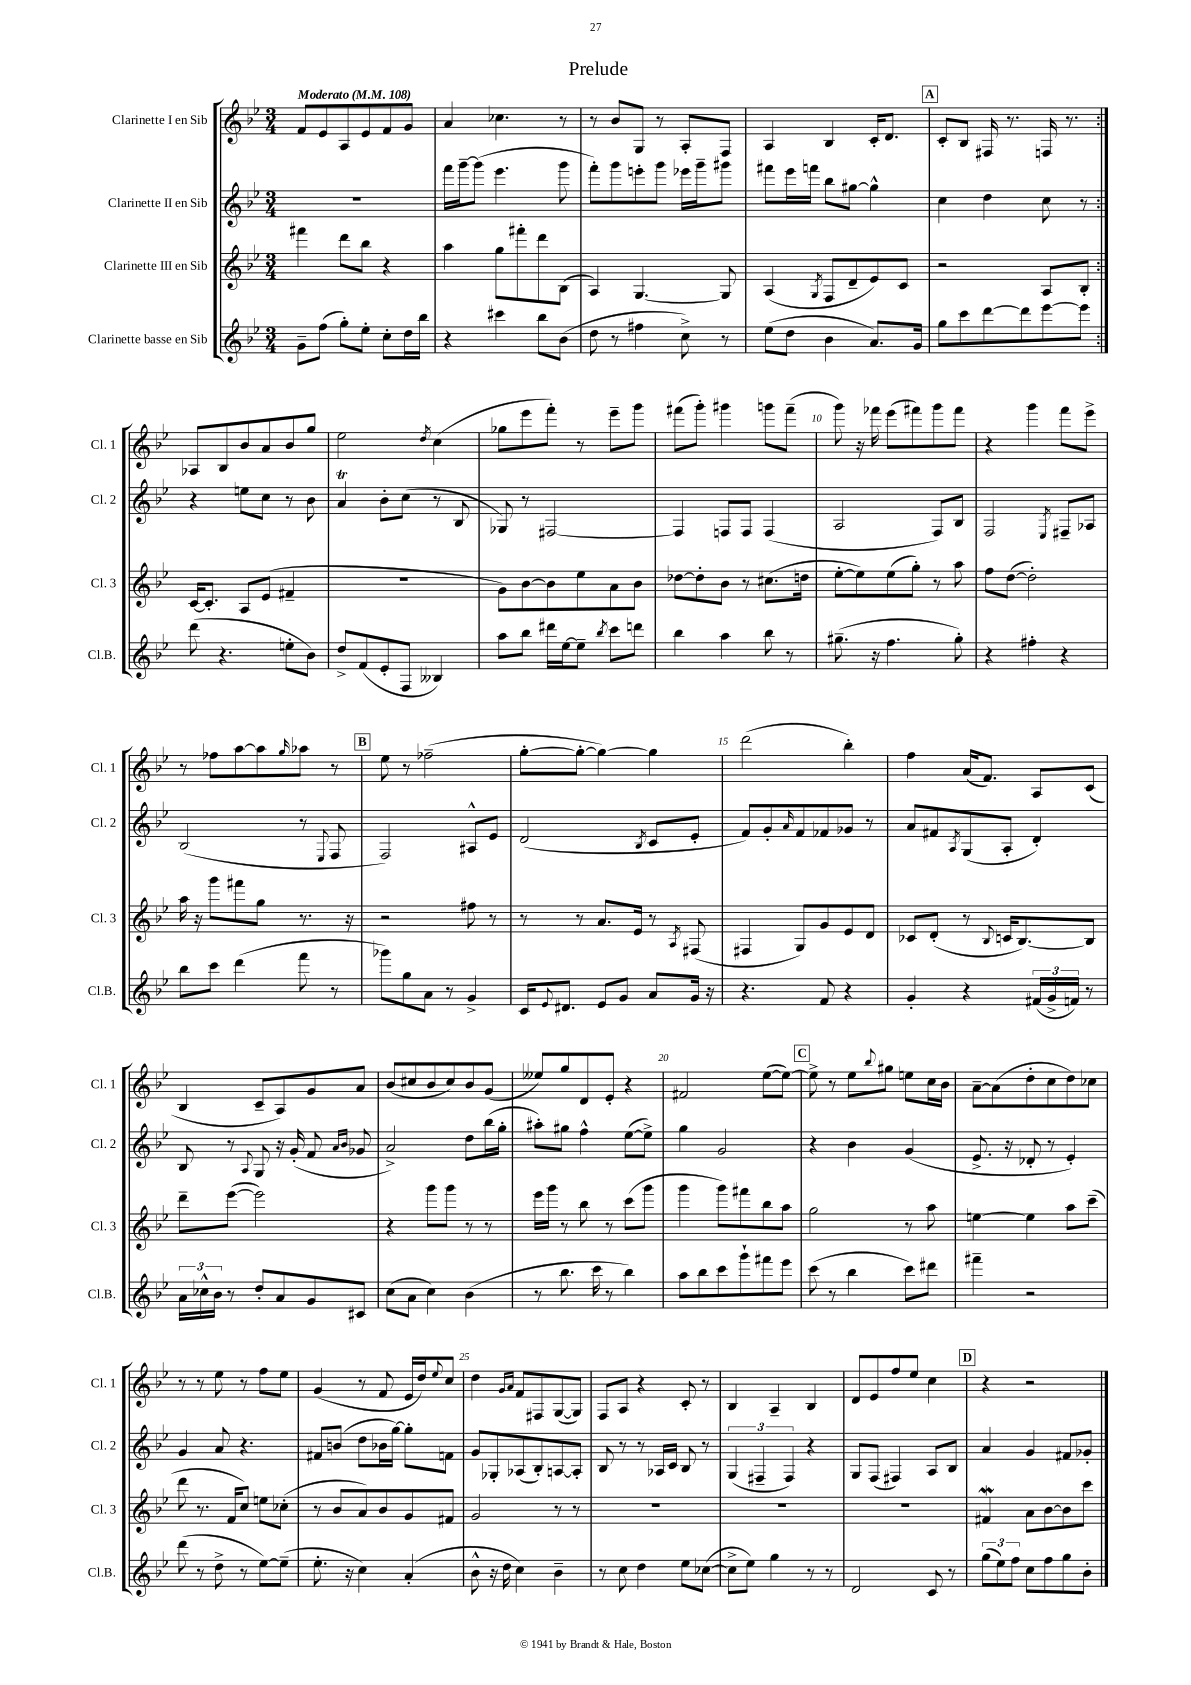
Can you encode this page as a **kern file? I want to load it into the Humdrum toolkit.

**kern	**kern	**kern	**kern
*staff4	*staff3	*staff2	*staff1
*clefG2	*clefG2	*clefG2	*clefG2
*k[b-e-]	*k[b-e-]	*k[b-e-]	*k[b-e-]
*M3/4	*M3/4	*M3/4	*M3/4
*MM108	*MM108	*MM108	*MM108
8g~\L	4fff#\	2.r	8f/L
(8ff\J	.	.	8e-/
8gg'\L)	8ddd\L	.	8A/
8ee-'\J	8bb-\J	.	8e-/
8cc'\L	4r	.	8f/
16dd\L	.	.	8g/J
16bb-\JJ	.	.	.
=	=	=	=
4r	4aa\	16fff\LL	4a/
.	.	[16ggg~\J	.
.	.	(8ggg\]J	.
4ccc#\	8gg\L	4.eee-\	4.cc-\
.	8fff#'\	.	.
8bb-\L	8ddd\	.	.
(8b-\J	(8B-\J	8ggg\	8r
=	=	=	=
8dd\	4A/)	8fff'\L)	8r
8r	.	8ggg\	8b-/L
4ff#\	[4.G/	8eee'\	8G/J
.	.	8ggg\J	8r
8cc^\)	.	16eee-\LL	8A'/L
.	.	16ggg~\J	.
8r	8G/]	8ggg#\J	8F/J
=	=	=	=
(8ee-\L	(4A/	8fff#\L	4A/
8dd\J	.	16eee-\L	.
.	.	16fff\JJ	.
.	8qG/	.	.
4b-\	8F/L	8bb-\L	4B-/
.	8d~/	[8gg#\J	.
8.a/L)	8e-/)	4gg#^^\]	16c'/LK
.	.	.	8.d/J
.	8c/J	.	.
16g/Jk	.	.	.
=	=	=	=
8gg\L	2r	4cc\	8c'/L
8ccc\	.	.	8B-/J
[8ddd\	.	4dd\	16F#/
.	.	.	8.r
8ddd\]	.	.	.
[8eee-\	8A/L	8cc\	16F/
.	.	.	8.r
8eee-\]J	8B-'/J	8r	.
=:|!	=:|!	=:|!	=:|!
(8ddd\	[16c/LK	4r	8A-/L
.	8.c'/]J	.	.
4.r	.	.	8B-/
.	8A/L	8ee\L	8b-/
.	(8e-/J	8cc\J	8a/
8ee'\L	4f#~/	8r	8b-/
8b-\J)	.	8b-\	8gg/J
=	=	=	=
8dd^/L	2.r	4a/	2ee-\
(8f/	.	.	.
8e-'/	.	8b-'\L	.
8F/J	.	(8cc\J	.
.	.	.	8qdd/
4B--/)	.	8r	(4cc\
.	.	8B-/	.
=	=	=	=
8aa\L	8g\L)	8G-/)	8gg-\L
8bb-\J	[8b-\	8r	8eee-\
16ddd#\LL	8b-\]	[2F#/	8fff'\J)
[16ee-\J	.	.	.
8ee-~\]J	8ee-\	.	8r
8qbb-/	.	.	.
8ccc\L	8a\	.	8eee-~\L
8ddd\J	8b-\J	.	8ggg\J
=	=	=	=
4bb-\	[8dd-\L	4F#/]	(8fff#\L
.	8dd-'\]	.	8ggg'\J)
4aa\	8b-\J	8F/L	4ggg#\
.	8r	8F/J	.
8bb-\	(8.cc#\L	(4F/	8ggg\L
8r	.	.	(8fff#~\J
.	16dd\Jk	.	.
=	=	=	=
(8.gg#~\	[8ee-'\L	2A/	8ggg\)
.	8ee-\])	.	16r
16r	.	.	16fff-\
4.ff\	(8ee-\	.	(8eee-\L
.	8gg'\J)	.	8fff#\)
.	8r	8F/L)	8ggg\
8gg#'\)	8aa\	8B-/J	8fff#\J
=	=	=	=
4r	8ff\L	2F/	4r
.	([8dd\J	.	.
4ff#'\	2dd'\])	.	4ggg\
.	.	8qE-/	.
4r	.	8F#~/L	8fff\L
.	.	8A-/J	8eee-^\J
=	=	=	=
8bb-\L	16aa\	(2B-/	8r
.	16r	.	.
8ccc\J	8ggg\L	.	8ff-\L
(4ddd\	8fff#\	.	[8aa\
.	8gg\J	.	8aa\]
.	.	.	16qqgg/
8fff\	8.r	8r	8aa-\J
.	.	8qqE-/	.
8r	.	8F/	8r
.	16r	.	.
=	=	=	=
8ggg-\L)	2r	2F/)	8ee-\
8gg\	.	.	8r
8a\J	.	.	(2ff-~\
8r	.	.	.
4g^/	8ff#\	8A#^^/L	.
.	8r	8e-/J	.
=	=	=	=
16c/LK	8r	(2d/	[8gg'\L
8qqe-/	.	.	.
8.d#/J	.	.	.
.	8r	.	8gg'\_J
8e-/L	8.a/L	.	4gg\_)
8g/J	.	.	.
.	16e-/Jk	.	.
.	.	8qB-/	.
8a/L	8r	8c/L	4gg\]
.	8qA/	.	.
16g/Jk	(8F#/	8e-'/J	.
16r	.	.	.
=	=	=	=
4.r	4F#/	8f/L)	(2ddd\
.	.	8g'/	.
.	.	16qqa/	.
.	8G/L)	8f/	.
8f/	8g/	8f-/	.
4r	8e-/	8g-/J	4bb-'\)
.	8d/J	8r	.
=	=	=	=
4g'/	8c-/L	8a/L	4ff\
.	(8d'/J	8f#/	.
.	.	8qA/	.
4r	8r	(8G/	(16a/LK
.	.	.	8.f/J)
.	8qqB-/	.	.
.	16c/LK	8A'/J	.
.	[8.B-/)	.	.
(24f#/LL	.	4d'/)	8A/L
24g^/	.	.	.
24f/JJ)	.	.	.
8r	8B-/]J	.	(8c/J
=	=	=	=
24a\LL	8ddd~\L	8B-/	4B-/
24cc-^^\	.	.	.
24b-\JJ	.	.	.
8r	([8eee-\J	8r	.
.	.	8qqA/	.
8dd'/L	2eee-\])	8G/	8c~/L
8a/	.	16r	8A/)
.	.	(16g'/	.
8g/	.	8f/	8g/
.	.	16qqa/LL	.
.	.	16qqb-/JJ	.
8c#/J	.	8g-/	8a/J
=	=	=	=
(8cc\L	4r	2a^/)	(8b-/L
8a\J	.	.	8cc#/
4cc\)	8ggg\L	.	8b-/
.	8ggg\J	.	8cc#/)
(4b-\	8r	8dd\L	8b-/
.	8r	(16bb-\L	(8g/J
.	.	16gg'\JJ	.
=	=	=	=
8r	16eee-\LL	8aa#'\L)	8ee--/L)
.	16ggg\JJ	.	.
8.bb-\	8r	8gg#\J	8gg/
.	8bb-\	4ff^^\	8d/
16ccc\	.	.	.
8r	8r	.	8e-'/J
4bb-\)	(8ccc\L	([8ee-\L	4r
.	8ggg\J	8ee-^\]J)	.
=	=	=	=
8aa\L	4ggg\	4gg\	2f#/
8bb-\	.	.	.
8ccc\	8ggg\L)	2g/	.
8ggg`\	8fff#\	.	.
8fff#\	8bb-\	.	([8ee-\L
8eee-\J	8aa\J	.	8ee-\_J)
=	=	=	=
(8ccc\	2gg\	4r	8ee-^\]
8r	.	.	8r
4bb-\	.	4b-\	8ee-\L
.	.	.	8qqbb-/
.	.	.	8gg#\J
8ccc\L)	8r	(4g/	8ee\L
8ddd#\J	8aa\	.	16cc\L
.	.	.	16b-\JJ
=	=	=	=
4fff#~\	[4ee\	8.e-^/	[8a~\L
.	.	.	(8a\]
.	.	16r	.
2r	4ee\]	8d-'/	8dd'\
.	.	8r	8cc\
.	8aa\L	4e-'/)	8dd\)
.	(8ccc~\J	.	8cc-\J
=	=	=	=
(8ddd\	8ddd\	4g/	8r
8r	8.r	.	8r
8dd^\	.	8a/	8ee-\
.	16f/LK	.	.
8r	8cc/J)	4.r	8r
[8ee-\L)	8ee\L	.	8ff\L
(8ee-~\]J	(8cc-'\J	.	8ee-\J
=	=	=	=
8.ee-'\	8r	8f#/L	(4g/
.	8b-/L	(8b/J	.
16r	.	.	.
4cc\)	8a/)	8dd\L	8r
.	8b-/	16b-\L	8f/
.	.	[16gg\JJ)	.
(4a'/	8g/	8gg'\]L	16e-/LL
.	.	.	16dd/J)
.	.	.	8qqee-/
.	8f#/J	8f\J	8cc/J
=	=	=	=
8b-^^\	2g/	8g/L	4dd\
16r	.	8G-'/	.
16dd\	.	.	.
.	.	.	16qqg/LL
.	.	.	16qqa/JJ
4cc\)	.	(8A-/	8f/L
.	.	8B-'/)	8F#/
4b-~\	8r	[8A/	([8G/
.	8r	8A'/]J	8G/]J)
=	=	=	=
8r	2.r	8B-/	8F/L
8cc\	.	8r	8A/J
4dd\	.	8r	4r
.	.	16A-/LL	.
.	.	16c/JJ	.
8ee-\L	.	8B-/	8c'/
([8cc-\J	.	8r	8r
=	=	=	=
8cc-^\]L	2.r	(6G/	4B-/
8ee-\J)	.	.	.
.	.	6F#~/	.
4gg\	.	.	4A~/
.	.	6F#/)	.
8r	.	4r	4B-/
8r	.	.	.
=	=	=	=
2d/	2.r	8G/L	8d/L
.	.	(8F/J	8e-/
.	.	4F#/)	8ff/
.	.	.	8ee-/J
8c/	.	8A/L	4cc\
8r	.	8B-/J	.
=	=	=	=
(12gg\L	4f#/	4a/	4r
12ee-\)	.	.	.
12ff\J	.	.	.
8cc\L	8a\L	4g/	2r
8ff\	[8b-\	.	.
8gg\	8b-\]	8f#/L	.
8b-'\J	8ccc\J	8g-'/J	.
==	==	==	==
*-	*-	*-	*-
